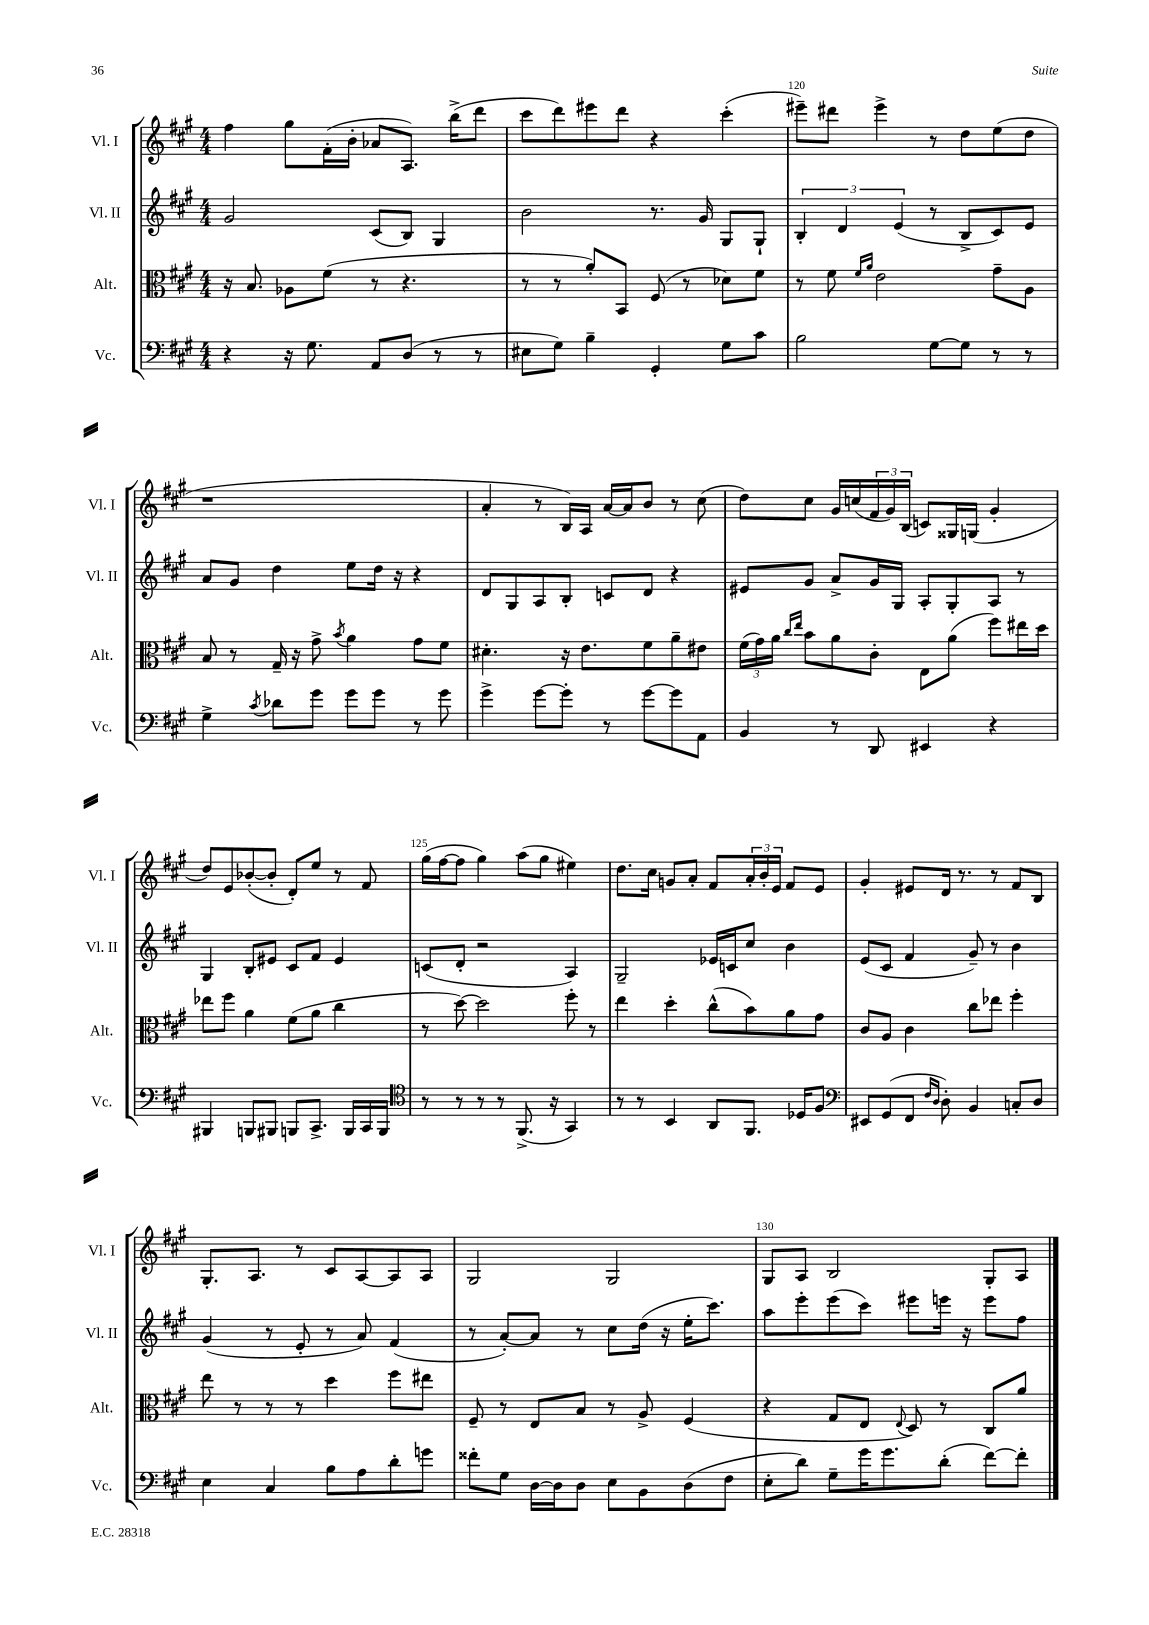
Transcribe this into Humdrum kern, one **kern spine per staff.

**kern	**kern	**kern	**kern
*part4	*part3	*part2	*part1
*staff4	*staff3	*staff2	*staff1
*I"Vc.	*I"Alt.	*I"Vl. II	*I"Vl. I
*I'Vc.	*I'Alt.	*I'Vl. II	*I'Vl. I
*clefF4	*clefC3	*clefG2	*clefG2
*k[f#c#g#]	*k[f#c#g#]	*k[f#c#g#]	*k[f#c#g#]
*M4/4	*M4/4	*M4/4	*M4/4
=118	=118	=118	=118
4r	16r	2g#/	4ff#\
.	8.B/	.	.
16r	8A-X\L	.	8gg#\L
8.G#\	.	.	.
.	(8f#\J	.	(16f#'\L
.	.	.	16b'\JJ
8AA/L	8r	(8c#/L	8a-X/L
(8D/J	4.r	8B/J)	8.A/J)
8r	.	4G#/	.
.	.	.	(16bb^\KL
8r	.	.	8ddd\J
=119	=119	=119	=119
8E#X\L	8r	2b\	8ccc#\L
8G#\J)	8r	.	8ddd\)
4B~\	8a'/L)	.	8eee#X\
.	8BB/J	.	8ddd\J
4GG#'/	(8F#/	8.r	4r
.	8r	.	.
.	.	16g#/	.
8G#\L	8d-X\L)	8G#/L	(4ccc#'\
8c#\J	8f#\J	8G#`/J	.
=120	=120	=120	=120
2B\	8r	6B'/	8eee#X~\L)
.	8f#\	.	8ddd#X\J
.	.	6d/	.
.	16qqf#/LL	.	.
.	16qqa/JJ	.	.
.	2e\	.	4eee#^\
.	.	(6e/	.
[8G#\L	.	8r	8r
8G#\J]	.	8B^/L	8dd\L
8r	8g#~\L	8c#/)	(8ee\
8r	8A\J	8e/J	8dd\J
!!LO:LB:g=z
=121	=121	=121	=121
4G#^\	8B/	8a/L	1r
.	8r	8g#/J	.
8qc#/	.	.	.
8d-X\L	16G#~/	4dd\	.
.	16r	.	.
8g#\J	8g#^\	.	.
.	8qb/	.	.
8g#\L	4a\	8ee\L	.
8g#\J	.	16dd\Jk	.
.	.	16r	.
8r	8g#\L	4r	.
8g#\	8f#\J	.	.
=122	=122	=122	=122
4g#^\	4.d#X'\	8d/L	4a'/
.	.	8G#/	.
[8g#\L	.	8A/	8r
8g#'\J]	16r	8B'/J	16B/LL)
.	8.e\L	.	16A/JJ
8r	.	8cn/L	[16a/LL
.	.	.	16a/J]
[8g#\L	8f#\	8d/J	8b/J
8g#\]	8a~\	4r	8r
8AA\J	8e#X\J	.	(8cc#\
=123	=123	=123	=123
4BB/	(24f#\LL	8e#X/L	8dd\L)
.	24g#\)	.	.
.	24a\JJ	.	.
.	16qqcc#/LL	.	.
.	16qqee/JJ	.	.
.	8b\L	8g#/J	8cc#\J
8r	8a\	8a^/L	16g#/LL
.	.	.	(16ccn/
8DD/	8c#'\J	16g#/L	24f#/
.	.	.	24g#/)
.	.	16G#/JJ	.
.	.	.	(24B/JJ
4EE#X/	8E\L	8A'/L	8cn/L)
.	(8a\J	8G#'/	16G##X/L
.	.	.	(16Gn/JJ
4r	8ff#\L)	8A/J	4g#'/
.	16ee#X\L	8r	.
.	16dd\JJ	.	.
!!LO:LB:g=z
=124	=124	=124	=124
4BBB#X/	8ee-X\L	4G#/	8dd/L)
.	8ff#\J	.	8e/
8BBBn/L	4a\	8B'/L	([8b-X'/
8BBB#X/J	.	8e#X/J	8b-'/J]
8BBBn/L	(8f#\L	8c#/L	8d'/L)
8.CC#^/J	8a\J	8f#/J	8ee/J
.	4cc#\	4e#/	8r
16BBB/LL	.	.	.
16CC#/	.	.	8f#/
16BBB/JJ	.	.	.
=125	=125	=125	=125
*clefC4	*	*	*
8r	8r	(8cn/L	(16gg#\LL
.	.	.	[16ff#\J
8r	[8dd\)	8d'/J	8ff#\J]
8r	2dd\]	2r	4gg#\)
8r	.	.	.
(8.FF#^/	.	.	(8aa\L
.	.	.	8gg#\J
16r	.	.	.
4GG#/)	8ff#'\	4A/)	4ee#X\)
.	8r	.	.
=126	=126	=126	=126
8r	4ee\	2G#~/	8.dd\L
8r	.	.	.
.	.	.	16cc#\Jk
4BB/	4dd'\	.	8gn/L
.	.	.	8a'/J
8AA/L	(8cc#^^\L	16e-X/LL	8f#/L
.	.	16cn/J	.
8.FF#/J	8b\)	8cc#/J	24a'/L
.	.	.	24b'/
.	.	.	24e/JJ
.	8a\	4b\	8f#/L
16D-X/KL	.	.	.
8F#/J	8g#\J	.	8e/J
=127	=127	=127	=127
*clefF4	*	*	*
8EE#X/L	8c#/L	(8e/L	4g#'/
(8GG#/	8A/J	8c#/J	.
8FF#/J	4c#\	4f#/	8e#X/L
16qqF#/LL	.	.	.
16qqD/JJ	.	.	.
8D'\)	.	.	16d/Jk
.	.	.	8.r
4BB/	8cc#\L	8g#~/)	.
.	8ee-X\J	8r	8r
8Cn'/L	4ff#'\	4b\	8f#/L
8D/J	.	.	8B/J
!!LO:LB:g=z
=128	=128	=128	=128
4E\	8ee\	(4g#/	8.G#'/L
.	8r	.	.
.	.	.	8.A/J
4C#/	8r	8r	.
.	8r	8e'/	8r
8B\L	4dd\	8r	8c#/L
8A\	.	8a/)	[8A/
8d'\	8ff#\L	(4f#/	8A/]
8gn\J	8ee#X\J	.	8A/J
=129	=129	=129	=129
8f##X'\L	8F#~/	8r	2G#/
8G#\J	8r	[8a'/L)	.
[16D\LL	8E/L	8a/J]	.
16D\J]	.	.	.
8D\J	8B/J	8r	.
8E\L	8r	8cc#\L	2G#/
8BB\	8A^/	(16dd\Jk	.
.	.	16r	.
(8D\	(4F#/	16ee'\KL	.
.	.	8.ccc#\J)	.
8F#\J	.	.	.
=130	=130	=130	=130
8E'\L	4r	8aa\L	8G#/L
8d\J)	.	8eee'\	8A/J
8G#~\L	8G#/L	(8eee\	2B/
16g#\K	8E/J	8ccc#\J)	.
8.g#\	.	.	.
.	8qqE/	.	.
.	8D/)	8eee#X\L	.
(8d'\J	8r	16eeen\Jk	.
.	.	16r	.
[8f#\L)	8C#/L	8eee\L	8G#'/L
8f#'\J]	8a/J	8ff#\J	8A/J
==	==	==	==
*-	*-	*-	*-
